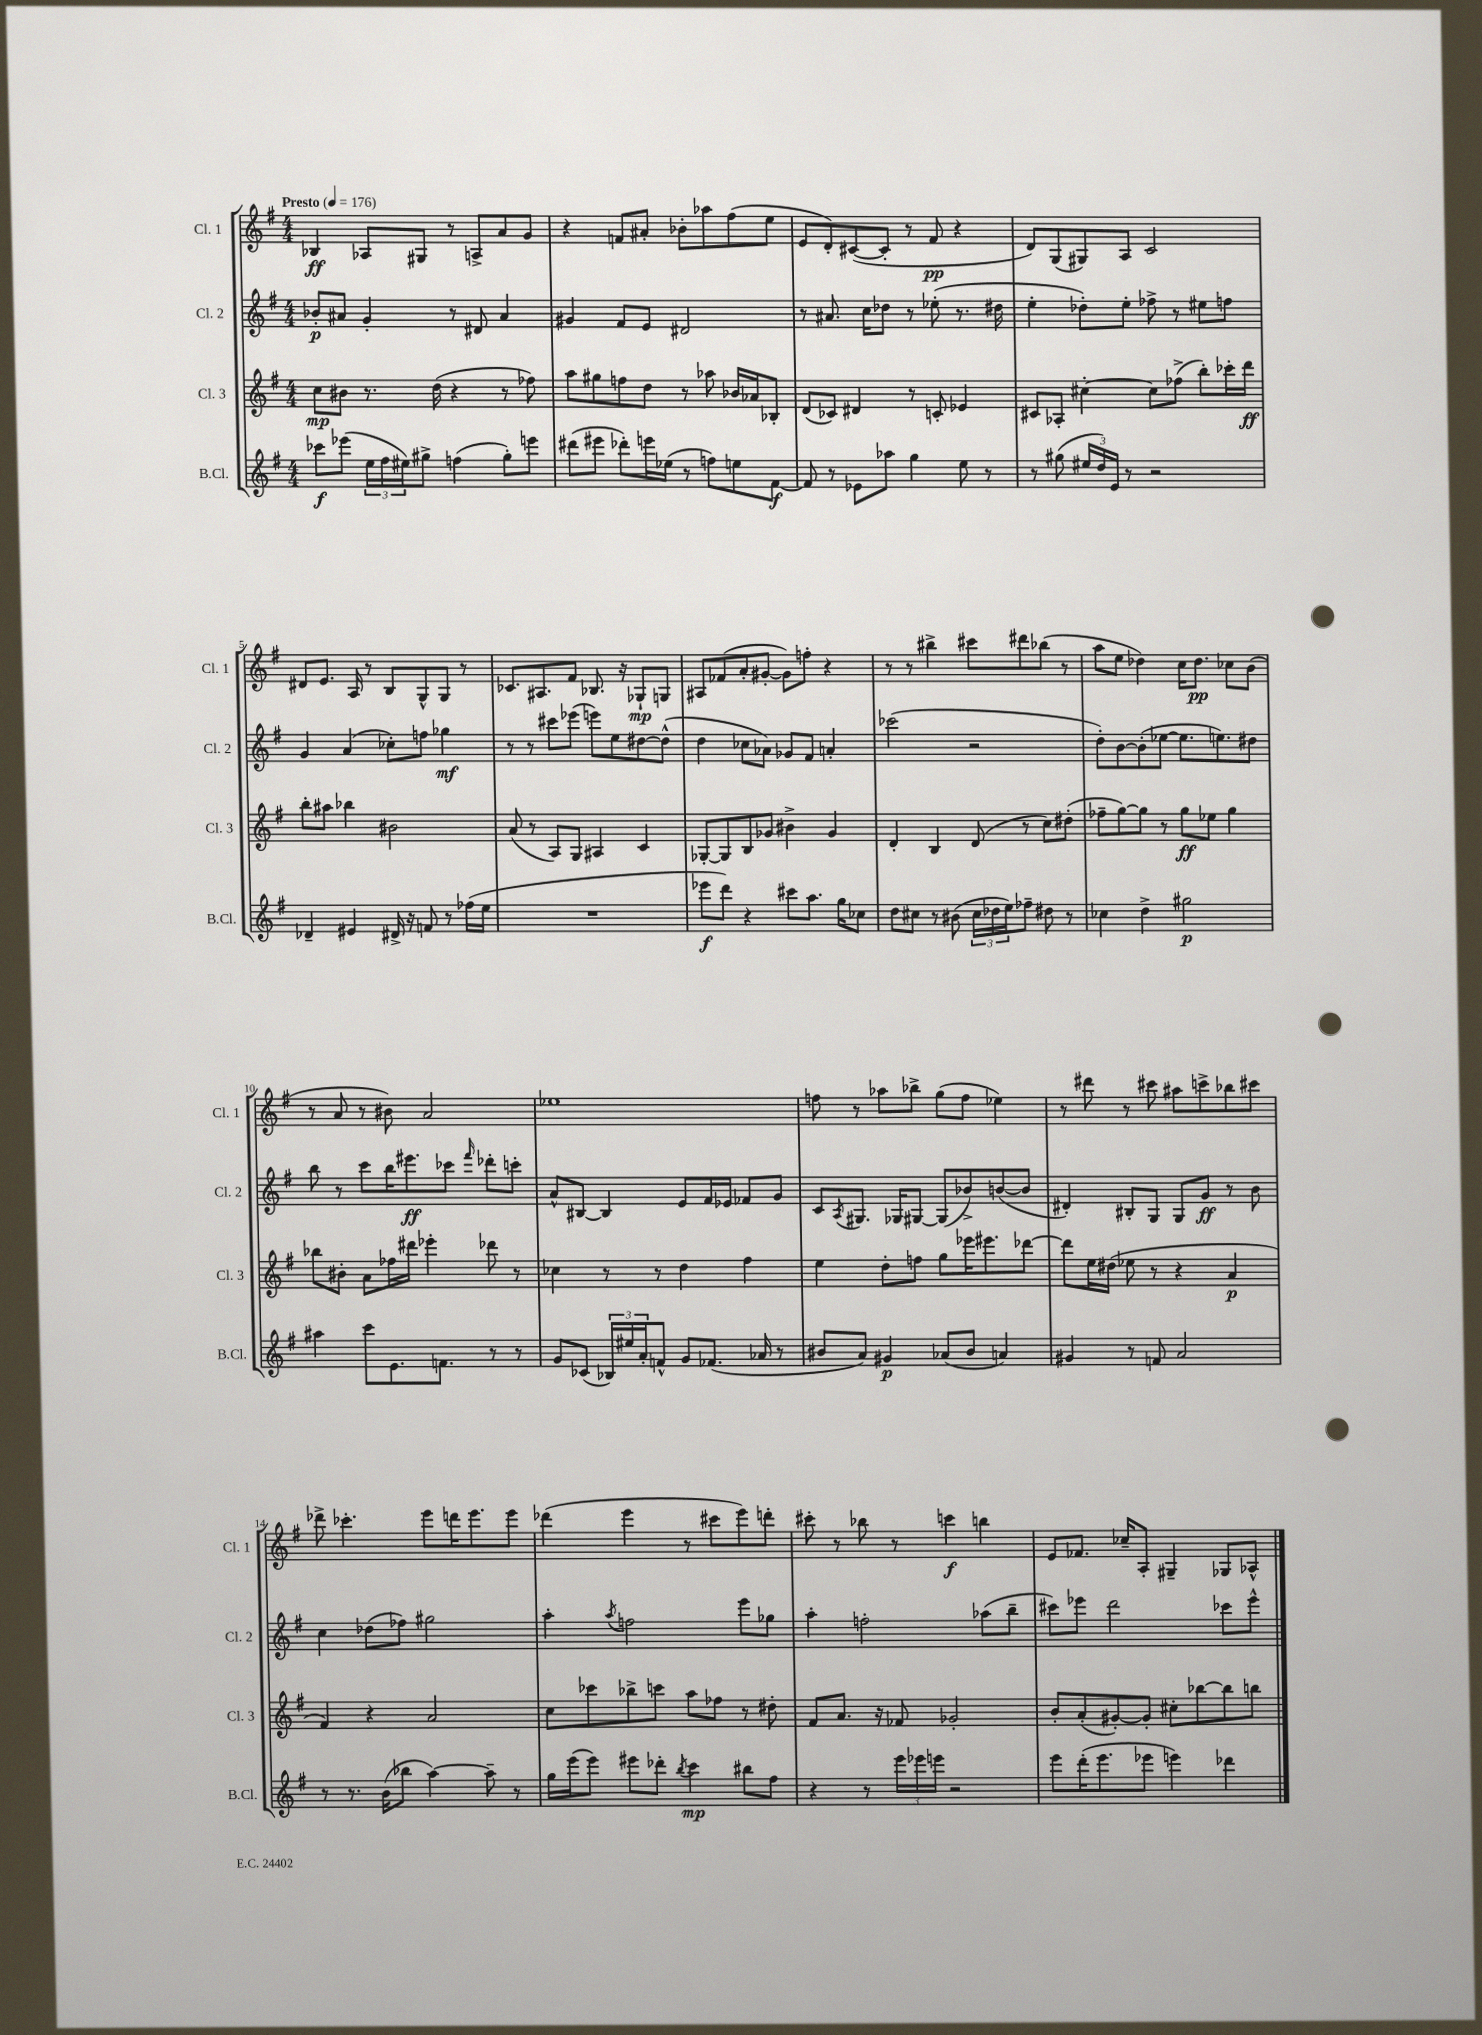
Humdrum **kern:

**kern	**kern	**kern	**kern
*staff4	*staff3	*staff2	*staff1
*clefG2	*clefG2	*clefG2	*clefG2
*k[f#]	*k[f#]	*k[f#]	*k[f#]
*M4/4	*M4/4	*M4/4	*M4/4
*MM176	*MM176	*MM176	*MM176
8ccc-	8cc	8b-'	4B-
(8eee-	8b#	8a#	.
24ee	8.r	4g'	8A-
24ff#	.	.	.
24ee#)	.	.	.
8gg#^	.	.	8G#
.	(16dd	.	.
(4ff	4r	8r	8r
.	.	8d#	8A^
8gg#')	8r	4a#	8a
8eee	8ff-)	.	8g
=	=	=	=
(8ddd#	8aa	4g#	4r
8eee#	8gg#	.	.
8ddd-')	8ff	8f#	8f
16eee	8dd	8e	8a#'
(16ee-	.	.	.
8r	8r	2d#	8b-'
8ff)	8aa-	.	8aa-
8ee	16b-	.	(8ff#
.	16a-	.	.
[8f#	8B-'	.	8ee
=	=	=	=
8f#]	(8d	8r	8e
8r	8c-)	8.a#	8d')
8e-	4d#	.	([8c#
.	.	16cc	.
8aa-	.	8dd-	8c#']
4gg	8r	8r	8r
.	8c'	(8ee-'	8f#
8ee	4e-	8.r	4r
8r	.	.	.
.	.	16dd#	.
=	=	=	=
8r	8c#	4ee'	8d)
(8gg#	8A-'	.	(8G
24ee#	[4cc#'	8dd-')	8G#)
24dd)	.	.	.
24e	.	.	.
8r	.	8ee'	8A
2r	8cc#]	8ff-^	2c
.	(8ff-^	8r	.
.	8bb')	8ee#	.
.	16ccc-'	8ff	.
.	16ddd	.	.
=	=	=	=
4d-~	8bb'	4g	8d#
.	8aa#	.	8.e
4e#	4bb-	(4a	.
.	.	.	16A
.	.	.	8r
16d#^	2b#	8cc-')	8B
16r	.	.	.
8f	.	8ff	8G^^
8r	.	4gg-	8G
(16ff-	.	.	8r
16ee	.	.	.
=	=	=	=
1r	(8a	8r	8.c-
.	8r	8r	.
.	.	.	8.A#
.	8A)	8ccc#	.
.	8G	(8eee-	8f#
.	4A#	8eee)	8.B-
.	.	8ee	.
.	.	.	16r
.	4c	[8dd#	8G-`
.	.	(8dd#^^]	8G
=	=	=	=
8eee-	[8G-'	4dd	8A#
8ddd)	8G-]	.	(8f-
4r	8B	8cc-	8a'
.	8g-	8a-)	[8g#'
8ccc#	4b#^	8g-	8g#])
8.aa	.	8f#	8ff'
.	4g-	4a'	4r
16gg	.	.	.
8cc-	.	.	.
=	=	=	=
8dd	4d'	(2ccc-	8r
8cc#	.	.	8r
8r	4B	.	4bb#^
(8b#	.	.	.
24cc#	(8d	2r	8ccc#
24dd-	.	.	.
24ee)	.	.	.
8ff-~	8r	.	8ddd#
8dd#	8cc)	.	(8bb-
8r	(8dd#'	.	8r
=	=	=	=
4cc-	8ff-~	8dd')	8aa
.	[8gg)	[8b	8ee
4dd^	8gg]	(8b']	4dd-)
.	8r	[8ee-	.
2gg#	8gg	8.ee-]	16cc
.	.	.	8.dd-
.	8ee-	.	.
.	.	8.ee)	.
.	4gg	.	8cc-
.	.	8dd#	(8b
=	=	=	=
4aa#	8bb-	8bb	8r
.	8b#'	8r	8a
8ccc	8a	8ccc	8r
8.e	16ff-	16bb	8b#)
.	16ddd#	8.eee#	.
.	4eee-'	.	2a
8.f	.	.	.
.	.	8ccc-	.
.	.	16qqfff#	.
8r	8ddd-	8ddd-'	.
8r	8r	8ccc'	.
=	=	=	=
8g	4cc-	8a^^	1ee-
(8c-	.	[8B#	.
24B-)	8r	4B#]	.
24ee#	.	.	.
24a'	.	.	.
8f^^	8r	.	.
8g	4dd	8e	.
(8.f-	.	16f#	.
.	.	16e-	.
.	4ff#	8f-	.
16a-	.	.	.
8r	.	8g	.
=	=	=	=
8b#	4ee	8c	8ff
.	.	8qA	.
8a)	.	8.G#	8r
4g#	8dd'	.	8aa-
.	.	16G-	.
.	8ff	[8G#	8bb-^
(8a-	8gg	(8G#]	(8gg
8b#	16eee-	8b-^)	8ff
.	8.eee#	.	.
4a)	.	([8b	4ee-)
.	[8ddd-	8b]	.
=	=	=	=
4g#	8ddd-]	4d#')	8r
.	16ee	.	8ddd#
.	(16dd#	.	.
8r	8ee-	8B#'	8r
8f	8r	8G	8ccc#
2a	4r	8G	8aa#
.	.	8g	8ccc^
.	4a	8r	8bb-
.	.	8b	8ccc#
=	=	=	=
8r	4f#)	4cc	8ddd-^
8.r	.	.	4.ccc-'
.	4r	(8dd-	.
(16b	.	.	.
8bb-	.	8ff-)	.
[4aa)	2a	2gg#	8eee
.	.	.	16ddd
.	.	.	8.eee
8aa~]	.	.	.
8r	.	.	8eee
=	=	=	=
16gg	8cc	4aa'	(4ddd-
(16eee	.	.	.
8eee)	8ccc-	.	.
.	.	8qaa	.
8eee#	8bb-^	2ff	4eee
8ddd-'	8ccc	.	.
8qbb	.	.	.
4ccc	8aa	.	8r
.	8ff-	.	8ccc#
8bb#	8r	8eee	8eee)
8ff#	8dd#'	8gg-	8ddd'
=	=	=	=
4r	8f#	4aa'	8ccc#'
.	8.a	.	8r
8r	.	2ff'	8bb-
.	16r	.	.
24eee	8f-	.	8r
24eee-	.	.	.
24eee	.	.	.
2r	2g-'	.	4ccc
.	.	(8aa-	4bb
.	.	8bb~	.
=	=	=	=
8eee	8b'	8ccc#)	8e
(16ddd'	(8a'	8eee-	8.f-
8.eee	.	.	.
.	[8g#')	2ddd	.
.	.	.	16cc-~
8eee-	8g#']	.	8A'
4eee)	8cc#'	.	4G#~
.	[8bb-	.	.
4ddd-	8bb-]	8ccc-	8G-
.	8bb	8eee-^^	8A-^^
==	==	==	==
*-	*-	*-	*-
